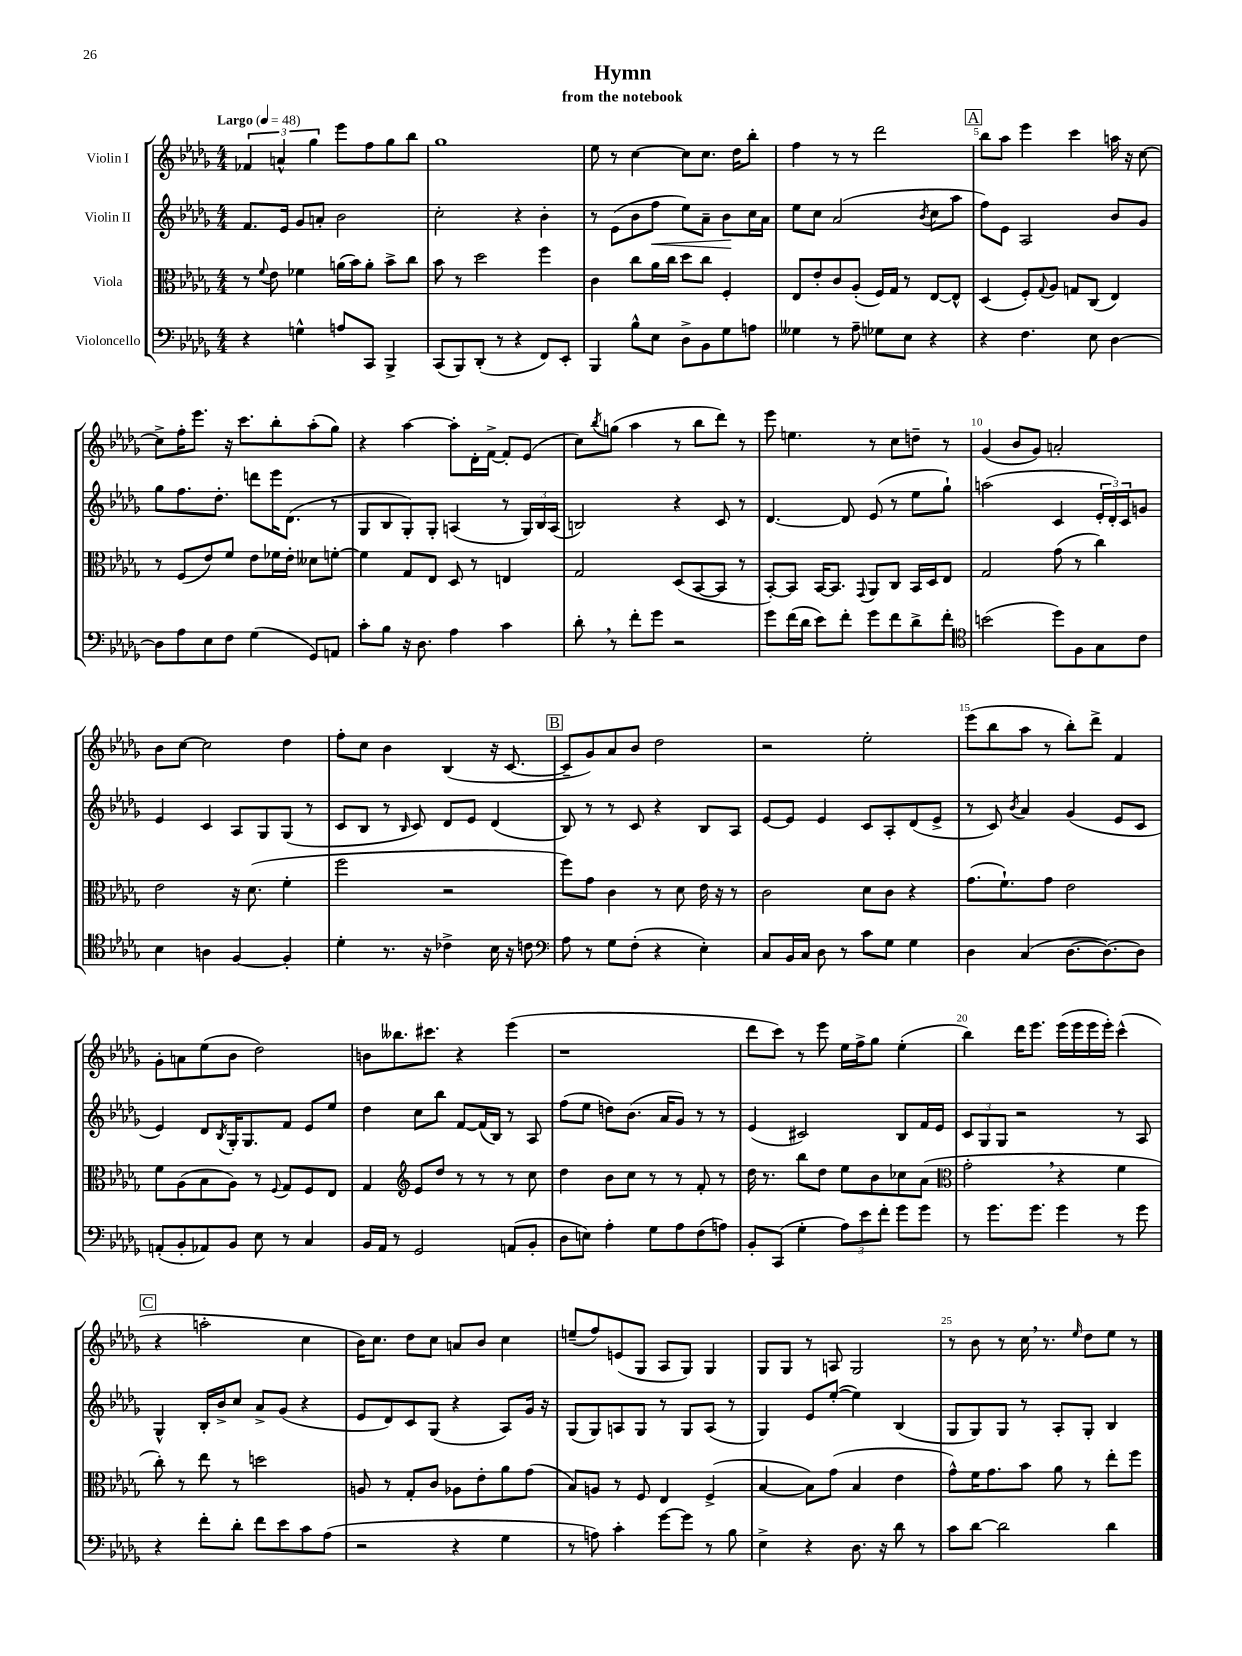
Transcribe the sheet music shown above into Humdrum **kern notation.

**kern	**kern	**kern	**kern
*staff4	*staff3	*staff2	*staff1
*clefF4	*clefC3	*clefG2	*clefG2
*k[b-e-a-d-g-]	*k[b-e-a-d-g-]	*k[b-e-a-d-g-]	*k[b-e-a-d-g-]
*M4/4	*M4/4	*M4/4	*M4/4
*MM48	*MM48	*MM48	*MM48
4r	8r	8.f	6f-
.	8qqf	.	.
.	8e-	.	.
.	.	.	6a^^
.	.	16e-	.
4G^^	4f-	8g-	.
.	.	.	6gg-
.	.	8a'	.
8A	(16a	2b-	8eee-
.	16b-)	.	.
8CC	8a'	.	8ff
4BBB-^	8b-^	.	8gg-
.	8cc	.	8bb-
=	=	=	=
(8CC	8b-	2cc'	1gg-
8BBB-)	8r	.	.
(8DD-'	2dd-	.	.
8r	.	.	.
4r	.	4r	.
8FF)	4ff	4b-'	.
8EE-'	.	.	.
=	=	=	=
4BBB-	4c	8r	8ee-
.	.	(8e-	8r
8B-^^	8cc	8b-	[4cc
8E-	16a-	8ff	.
.	16cc	.	.
8D-^	8dd-	8ee-)	8cc]
8BB-	8cc	8a-~	8.cc
8G-	4F'	8b-	.
.	.	.	16dd-
8A	.	16cc	8bb-'
.	.	16a-	.
=	=	=	=
4G--	8E-	8ee-	4ff
.	8e-'	8cc	.
8r	8c	(2a-	8r
8A-~	(8A-'	.	8r
8G-	16F)	.	2ddd-
.	16G-	.	.
8E-	8r	.	.
.	.	8qb-	.
4r	[8E-	8cc	.
.	8E-^^]	8aa-	.
=	=	=	=
4r	(4D-	8ff)	8bb-
.	.	8e-	8aa-
4.F	8F')	2A-	4eee-
.	8qqG-	.	.
.	8A-	.	.
.	8G	.	4ccc
8E-	(8C	.	.
[4D-	4E-)	8b-	16aa
.	.	.	16r
.	.	8g-	[8cc
=	=	=	=
8D-]	8r	8gg-	8cc^]
8A-	(8F	8.ff	16ff'
.	.	.	8.eee-
8E-	8e-)	.	.
.	.	8.dd-'	.
8F	8f	.	16r
.	.	.	8.ccc
(4G-	8e-	8ddd	.
.	16f-	16eee-	8bb-'
.	16e-'	(8.d-	.
8GG-)	8d--	.	(8aa-'
8AA	[8f'	8r	8gg-)
=	=	=	=
8c'	4f]	8G-	4r
8B-	.	8B-	.
16r	8G-	8G-')	[4aa-
8.D-	.	.	.
.	8E-	8G-'	.
4A-	8D-	(4A	8aa-']
.	8r	.	16d-'
.	.	.	[16f^
4c	4E	8r	8f']
.	.	24G-)	(8e-
.	.	24B-	.
.	.	(24A	.
=	=	=	=
8d-'	2G-	2B)	8cc)
.	.	.	8qbb-
8r	.	.	(8gg
8f'	.	.	4aa-
8g-	.	.	.
2r	(8D-	4r	8r
.	[8BB-	.	8bb-
.	8BB-]	8c	8ddd-)
.	8r	8r	8r
=	=	=	=
8g-	[8BB-')	[4.d-	8eee-
(16f	8BB-]	.	4.ee
16d-	.	.	.
8e-)	[16BB-	.	.
.	8.BB-]	.	.
8f'	.	8d-]	.
.	8qqGG-	.	.
8g-	8AA-	(8e-	8r
8f	8C	8r	8cc
8d-^	16BB-	8ee-	8dd~
.	16D-	.	.
8f'	8E-	8gg-`)	8r
=	=	=	=
*clefC4	*	*	*
(2b	2G-	(2aa	(4g-
.	.	.	8b-
.	.	.	8g-)
8dd-)	(8g-	4c	2a'
8F	8r	.	.
8G-	4cc)	24e-'	.
.	.	24d-')	.
.	.	24c	.
8c	.	8g	.
=	=	=	=
4B-	2e-	4e-	8b-
.	.	.	[8cc
4A	.	4c	2cc]
[4F	16r	8A-	.
.	(8.d-	.	.
.	.	8G-	.
4F']	4f'	(8G-	4dd-
.	.	8r	.
=	=	=	=
4d-'	2ff	8c	8ff'
.	.	8B-	8cc
8.r	.	8r	4b-
.	.	16qqB-	.
.	.	8c)	.
16r	.	.	.
4c-^	2r	8d-	(4B-
.	.	8e-	.
16B-	.	(4d-	16r
16r	.	.	[8.c
8c	.	.	.
=	=	=	=
*clefF4	*	*	*
8A-	8ff)	8B-)	8c~]
8r	8g-	8r	8g-)
8G-	4c	8r	8a-
(8F'	.	8c	8b-
4r	8r	4r	2dd-
.	8d-	.	.
4E-')	16e-	8B-	.
.	16r	.	.
.	8r	8A-	.
=	=	=	=
8C	2c	[8e-	2r
16BB-	.	8e-]	.
16C	.	.	.
8D-	.	4e-	.
8r	.	.	.
8c	8d-	8c	2ee-'
8G-	8c	8A-'	.
4G-	4r	(8d-	.
.	.	8e-^	.
=	=	=	=
4D-	(8.g-	8r	(8eee-
.	.	8c)	8bb-
.	8.f`)	.	.
.	.	8qb-	.
(4C	.	4a-	8aa-
.	8g-	.	8r
[8.D-	2e-	(4g-	8bb-')
.	.	.	8ddd-^
8.D-_)	.	.	.
.	.	8e-	4f
8D-]	.	8c	.
=	=	=	=
(8AA'	8f	4e-)	8g-'
8BB-'	(8A-	.	8a
8AA-)	8B-	8d-	(8ee-
.	.	8qB-	.
8BB-	8A-)	16G-'	8b-
.	.	8.G-	.
8E-	8r	.	2dd-)
.	8qqF	.	.
8r	8G-	8f	.
4C	8F	8e-	.
.	8E-	8ee-	.
=	=	=	=
16BB-	4G-	4dd-	8b
16AA-	.	.	.
8r	.	.	8.bb--
*	*clefG2	*	*
2GG-	8e-	8cc	.
.	.	.	8.ccc#
.	8dd-	8bb-	.
.	8r	[8f	4r
.	8r	(16f]	.
.	.	16B-)	.
(8AA	8r	8r	(4eee-
8BB-'	8cc	8A-	.
=	=	=	=
8D-	4dd-	(8ff	1r
8E)	.	8ee-	.
4A-'	8b-	8dd)	.
.	8cc	(8.b-	.
8G-	8r	.	.
.	.	16a-	.
8A-	8r	8g-)	.
(8F	8f'	8r	.
8A)	8r	8r	.
=	=	=	=
8BB-'	16dd-	(4e-	8ddd-
.	8.r	.	.
(8CC	.	.	8ccc)
4G-'	8bb-	2c#)	8r
.	8dd-	.	8eee-
12A-)	8ee-	.	16ee-
.	.	.	16ff^
12e-	.	.	.
.	8b-	.	8gg-
12f'	.	.	.
8g-	8cc-	8B-	(4ee-'
8g-	(8a-	16f	.
.	.	16e-	.
=	=	=	=
*	*clefC3	*	*
8r	2g-'	12c	4bb-)
.	.	12G-	.
8.g-	.	.	.
.	.	12G-	.
.	.	2r	16ddd-
8.g-	.	.	8.eee-
4g-	4r	.	(16eee-
.	.	.	16eee-
.	.	.	16eee-
.	.	.	16eee-')
8r	4f	8r	(4ccc^^
8g-	.	8A-	.
=	=	=	=
4r	8cc')	4G-^^	4r
.	8r	.	.
8f'	8ee-	16B-'	2aa'
.	.	16b-^	.
8d-'	8r	8cc	.
8f	2dd	8a-^	.
8e-	.	(8g-	.
8c	.	4r	4cc
(8A-	.	.	.
=	=	=	=
2r	8A	8e-	16b-)
.	.	.	8.cc
.	8r	8d-)	.
.	8G-'	8c	8dd-
.	8c	(8G-	8cc
4r	8A-	4r	8a
.	8e-'	.	8b-
4G-	8a-	8A-)	4cc
.	(8g-	16g-	.
.	.	16r	.
=	=	=	=
8r	8B-)	(8G-	(8ee~
8A)	8A	8G-)	8ff)
4c'	8r	8A	(8e
.	8F	8G-	8G-
[8g-	4E-	8r	8A-
8g-]	.	8G-	8G-)
8r	(4F^	(8A	4G-
8B-	.	8r	.
=	=	=	=
4E-^	[4B-	4G-)	8G-
.	.	.	8G-
4r	8B-])	8e-	8r
.	(8g-	([8ee-'	8A
8.D-	4B-	4ee-])	2G-
16r	.	.	.
8d-	4e-	(4B-	.
8r	.	.	.
=	=	=	=
8c	8g-^^)	8G-	8r
[8d-	16f	8G-)	8b-
.	8.g-	.	.
2d-]	.	8G-	8r
.	8b-	8r	16cc
.	.	.	8.r
.	8a-	8A-'	.
.	.	.	16qqee-
.	8r	8G-'	8dd-
4d-	8ee-'	4B-	8ee-
.	8ff	.	8r
==	==	==	==
*-	*-	*-	*-
